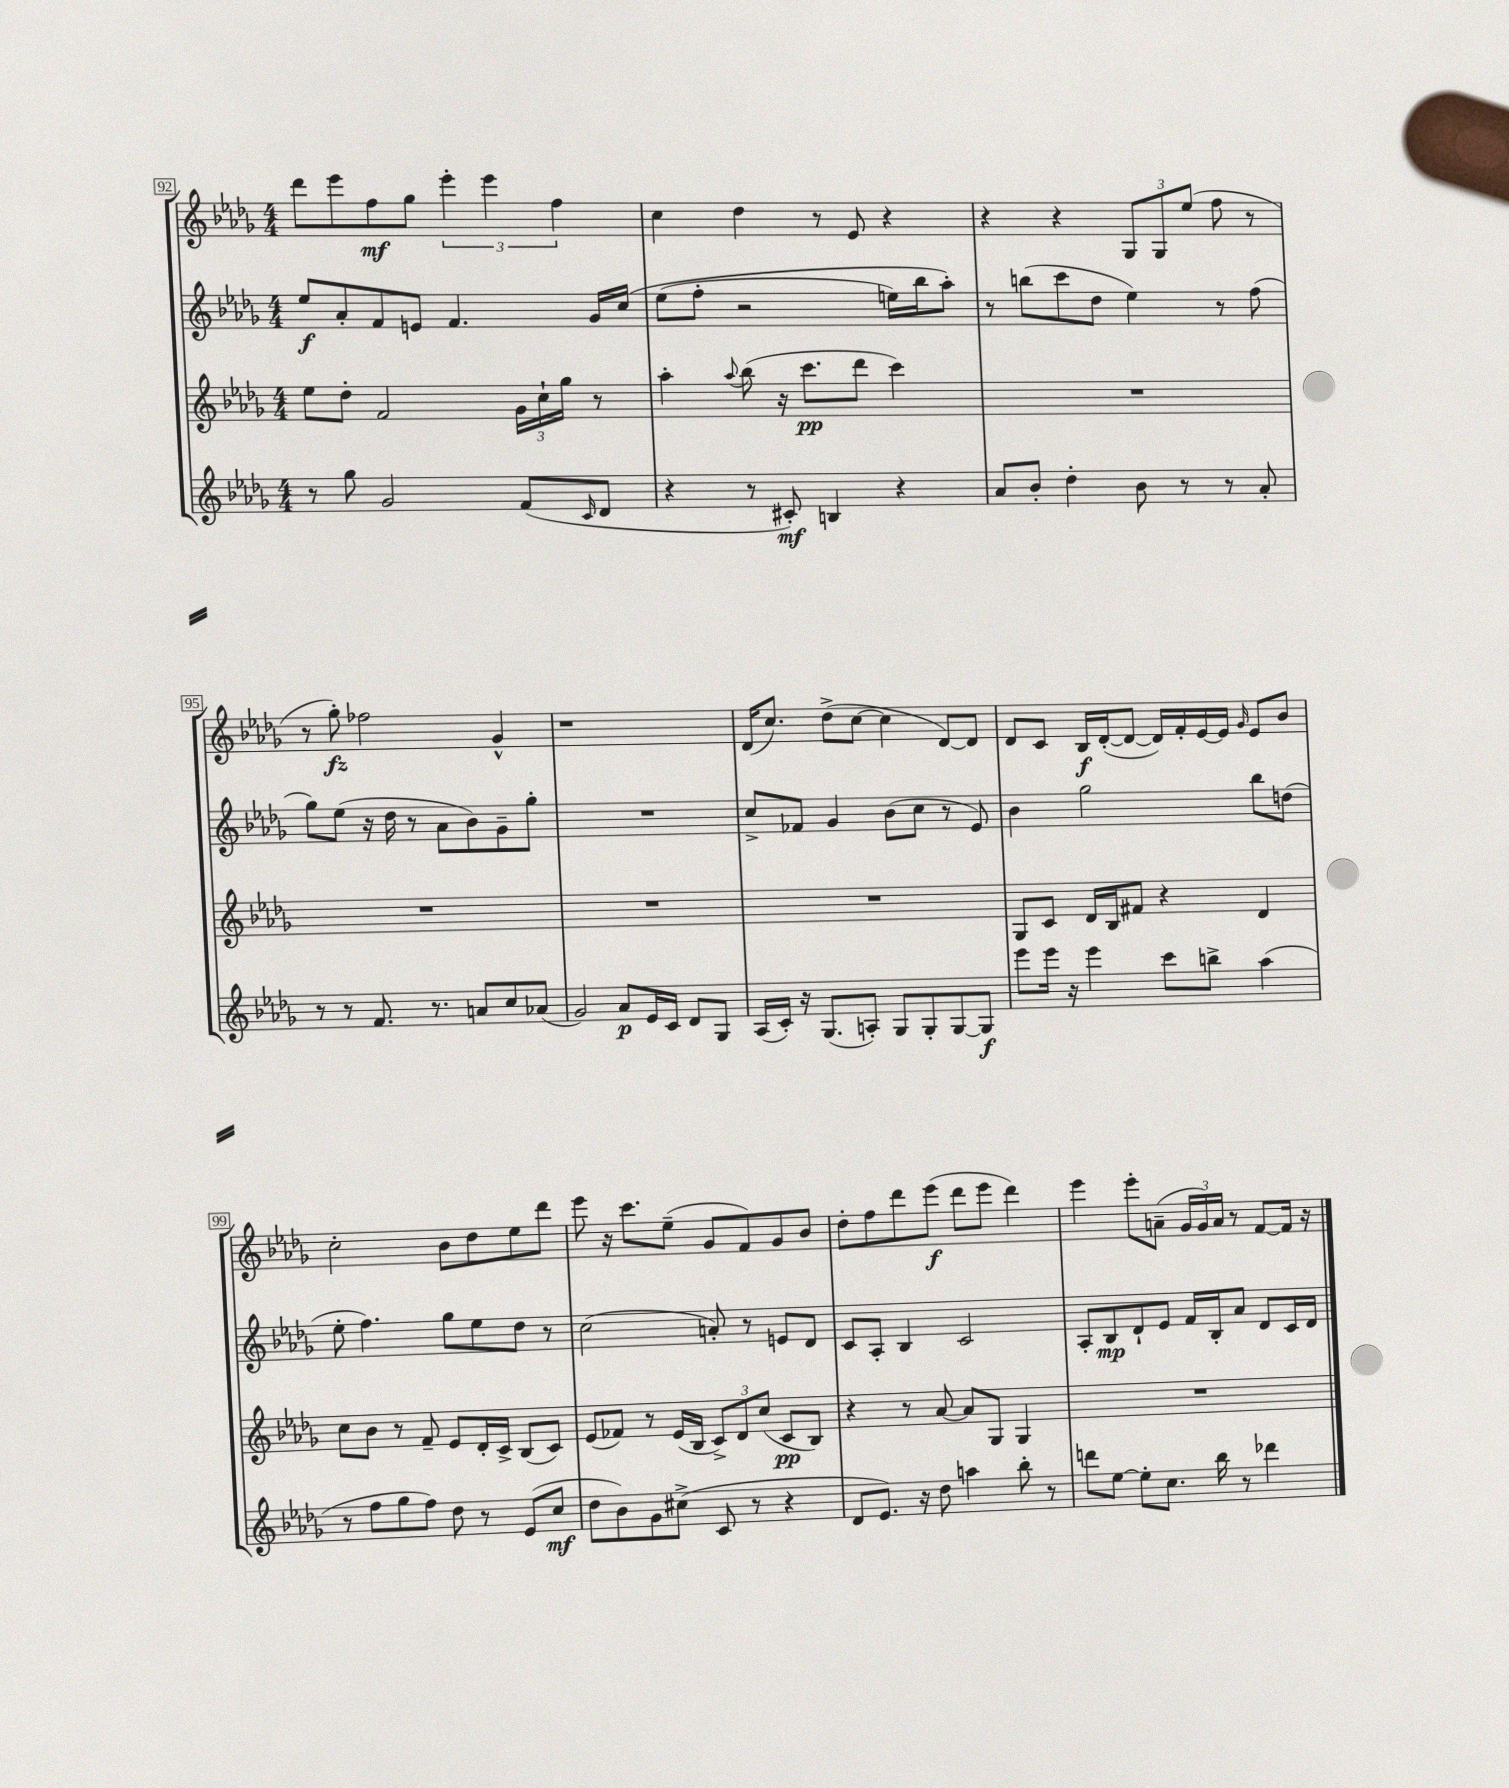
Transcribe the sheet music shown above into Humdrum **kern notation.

**kern	**dynam	**kern	**dynam	**kern	**dynam	**kern	**dynam
*part4	*part4	*part3	*part3	*part2	*part2	*part1	*part1
*staff4	*staff4	*staff3	*staff3	*staff2	*staff2	*staff1	*staff1
*clefG2	*	*clefG2	*	*clefG2	*	*clefG2	*
*k[b-e-a-d-g-]	*	*k[b-e-a-d-g-]	*	*k[b-e-a-d-g-]	*	*k[b-e-a-d-g-]	*
*M4/4	*	*M4/4	*	*M4/4	*	*M4/4	*
=92	=92	=92	=92	=92	=92	=92	=92
8r	.	8ee-\L	.	8ee-/L	f	8ddd-\L	.
8gg-\	.	8dd-'\J	.	8a-'/	.	8eee-\	.
2g-/	.	2f/	.	8f/	.	8ff\	mf
.	.	.	.	8en/J	.	8gg-\J	.
.	.	.	.	4.f/	.	6eee-'\	.
.	.	.	.	.	.	6eee-\	.
(8f/L	.	24g-\LL	.	.	.	.	.
.	.	24cc`\	.	.	.	.	.
.	.	24gg-\JJ	.	.	.	6ff\	.
16qqc/	.	.	.	.	.	.	.
8d-/J	.	8r	.	16g-/LL	.	.	.
.	.	.	.	(16cc/JJ	.	.	.
=93	=93	=93	=93	=93	=93	=93	=93
4r	.	4aa-'\	.	(8ee-\L	.	4cc\	.
.	.	.	.	8ff'\J	.	.	.
.	.	8qqaa-/	.	.	.	.	.
8r	.	(8bb-\	.	2r	.	4dd-\	.
8c#X'/)	mf	16r	.	.	.	.	.
.	.	8.ccc\L	pp	.	.	.	.
4Bn/	.	.	.	.	.	8r	.
.	.	8ddd-\J	.	.	.	8e-/	.
4r	.	4ccc\)	.	16een\LL)	.	4r	.
.	.	.	.	16bb-\J	.	.	.
.	.	.	.	8aa-'\J)	.	.	.
=94	=94	=94	=94	=94	=94	=94	=94
8a-/L	.	1r	.	8r	.	4r	.
8b-'/J	.	.	.	(8bbn\L	.	.	.
4dd-'\	.	.	.	8ccc\	.	4r	.
.	.	.	.	8dd-\J	.	.	.
8b-\	.	.	.	4ee-\)	.	12G-/L	.
.	.	.	.	.	.	12G-/	.
8r	.	.	.	.	.	.	.
.	.	.	.	.	.	(12ee-/J	.
8r	.	.	.	8r	.	8ff\	.
8a-'/	.	.	.	(8ff\	.	8r	.
!!LO:LB:g=z
=95	=95	=95	=95	=95	=95	=95	=95
8r	.	1r	.	8gg-\L)	.	8r	.
8r	.	.	.	(8ee-\J	.	8gg-'\)	fz
8.f/	.	.	.	16r	.	2ff-X\	.
.	.	.	.	16dd-\	.	.	.
.	.	.	.	8r	.	.	.
8.r	.	.	.	.	.	.	.
.	.	.	.	8a-\L	.	.	.
8an/L	.	.	.	8b-\)	.	.	.
8cc/	.	.	.	8g-~\	.	4g-^^/	.
(8a-X/J	.	.	.	8gg-'\J	.	.	.
=96	=96	=96	=96	=96	=96	=96	=96
2g-/)	.	1r	.	1r	.	1r	.
8a-/L	p	.	.	.	.	.	.
16e-/L	.	.	.	.	.	.	.
16c/JJ	.	.	.	.	.	.	.
8d-/L	.	.	.	.	.	.	.
8G-/J	.	.	.	.	.	.	.
=97	=97	=97	=97	=97	=97	=97	=97
(16A-/LL	.	1r	.	8cc^/L	.	(16d-/KL	.
16c'/JJ)	.	.	.	.	.	8.cc/J)	.
16r	.	.	.	8f-X/J	.	.	.
(8.G-/L	.	.	.	.	.	.	.
.	.	.	.	4g-/	.	(8dd-^\L	.
8An'/J)	.	.	.	.	.	[8cc\J	.
8G-/L	.	.	.	(8b-\L	.	4cc\]	.
8G-'/	.	.	.	8cc\J	.	.	.
[8G-/	.	.	.	8r	.	[8d-/L)	.
8G-/J]	f	.	.	8e-/)	.	8d-/J]	.
=98	=98	=98	=98	=98	=98	=98	=98
8eee-\L	.	8G-/L	.	4b-\	.	8d-/L	.
16eee-\Jk	.	8c/J	.	.	.	8c/J	.
16r	.	.	.	.	.	.	.
4eee-\	.	16d-/LL	.	2gg-\	.	16B-/LL	f
.	.	16B-/J	.	.	.	([16d-'/J	.
.	.	8f#X/J	.	.	.	8d-/J_	.
8ccc\L	.	4r	.	.	.	16d-/LL])	.
.	.	.	.	.	.	16f'/	.
8bbn^\J	.	.	.	.	.	[16e-/	.
.	.	.	.	.	.	16e-/JJ]	.
.	.	.	.	.	.	16qqg-/	.
(4aa-\	.	4d-/	.	8bb-\L	.	8e-/L	.
.	.	.	.	(8ddn\J	.	8b-/J	.
!!LO:LB:g=z
=99	=99	=99	=99	=99	=99	=99	=99
8r	.	8cc\L	.	8ee-'\	.	2cc'\	.
8ff\L	.	8b-\J	.	4.ff\)	.	.	.
8gg-\	.	8r	.	.	.	.	.
8ff\J)	.	8f~/	.	.	.	.	.
8dd-\	.	8e-/L	.	8gg-\L	.	8b-\L	.
8r	.	16d-'/L	.	8ee-\	.	8dd-\	.
.	.	16c^/JJ	.	.	.	.	.
(8e-/L	.	(8B-/L	.	8dd-\J	.	8ee-\	.
8cc/J	mf	8c/J)	.	8r	.	8ddd-\J	.
=100	=100	=100	=100	=100	=100	=100	=100
8dd-\L	.	(8e-/L	.	(2cc\	.	8eee-\	.
8b-\)	.	8f-X/J)	.	.	.	16r	.
.	.	.	.	.	.	8.ccc\L	.
8g-\	.	8r	.	.	.	.	.
(8cc#X^\J	.	(16e-/LL	.	.	.	(8ee-~\J	.
.	.	16B-/JJ	.	.	.	.	.
8c/	.	12c^/L)	.	8an'/)	.	8g-/L	.
.	.	12d-/	.	.	.	.	.
8r	.	.	.	8r	.	8f/)	.
.	.	(12cc/J	.	.	.	.	.
4r	.	8c/L	pp	8en/L	.	8g-/	.
.	.	8B-/J)	.	8d-/J	.	8b-/J	.
=101	=101	=101	=101	=101	=101	=101	=101
8d-/L	.	4r	.	8c/L	.	8dd-'\L	.
8.e-/J)	.	.	.	8A-'/J	.	8ff\	.
.	.	8r	.	4B-/	.	8ddd-\	.
16r	.	.	.	.	.	.	.
8dd-\	.	[8a-/	.	.	.	(8eee-\J	f
4aan\	.	8a-/L]	.	2c/	.	8ddd-\L	.
.	.	8G-/J	.	.	.	8eee-\J	.
8bb-'\	.	4G-/	.	.	.	4ddd-\)	.
8r	.	.	.	.	.	.	.
=102	=102	=102	=102	=102	=102	=102	=102
8dddn\L	.	1r	.	8A-'/L	.	4eee-\	.
[8ee-\J	.	.	.	8B-/	mp	.	.
8ee-'\L]	.	.	.	8d-`/	.	8eee-'\L	.
8.cc\J	.	.	.	8e-/J	.	(8an~\J	.
.	.	.	.	16f/LL	.	24g-/LL	.
.	.	.	.	.	.	24g-/)	.
16bb-\	.	.	.	16B-'/J	.	.	.
.	.	.	.	.	.	24a/JJ	.
8r	.	.	.	8a-/J	.	8r	.
4ddd-X\	.	.	.	8d-/L	.	[8f/L	.
.	.	.	.	16c/L	.	16f/Jk]	.
.	.	.	.	16d-/JJ	.	16r	.
==	==	==	==	==	==	==	==
*-	*-	*-	*-	*-	*-	*-	*-
